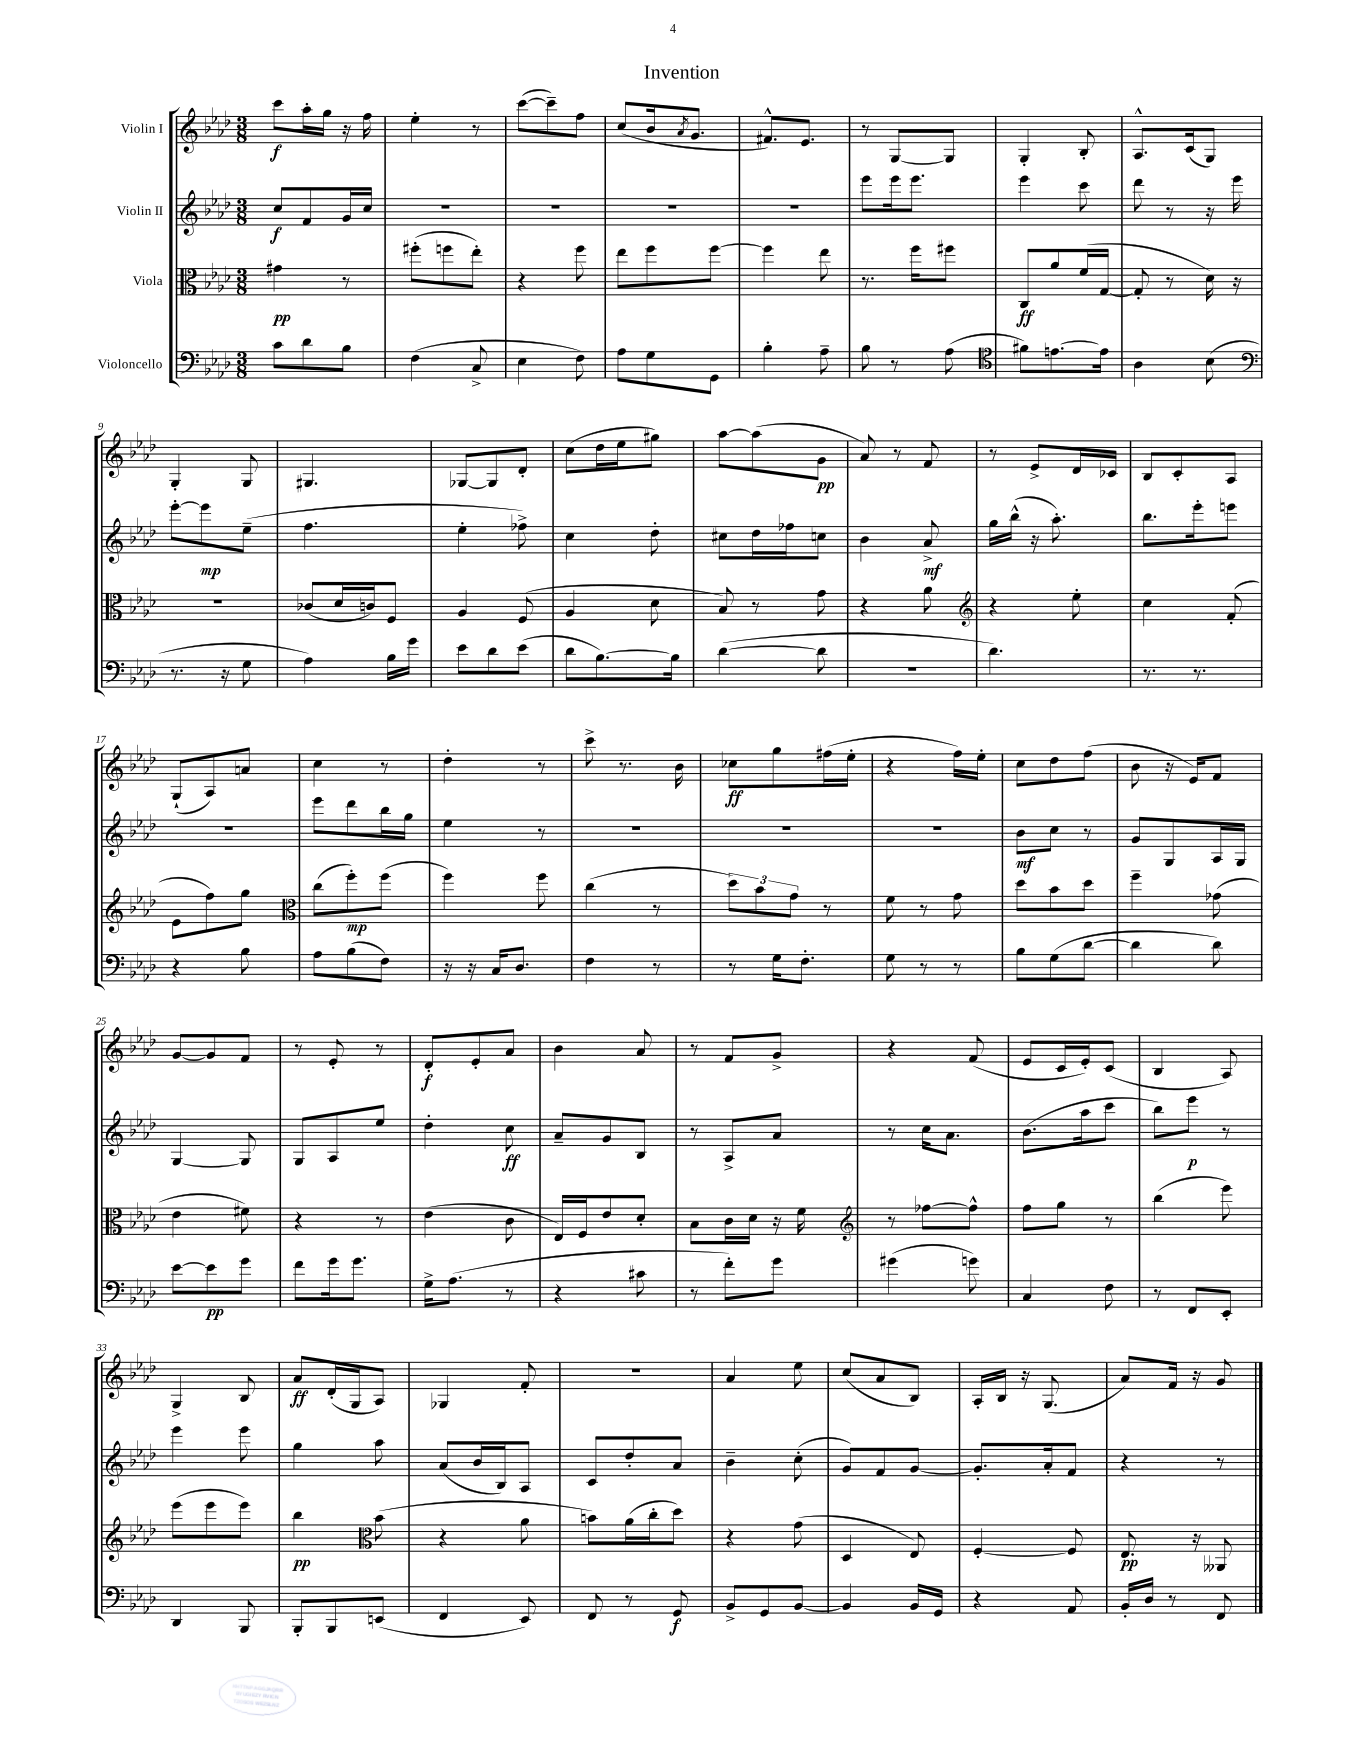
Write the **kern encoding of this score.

**kern	**kern	**kern	**kern
*staff4	*staff3	*staff2	*staff1
*clefF4	*clefC3	*clefG2	*clefG2
*k[b-e-a-d-]	*k[b-e-a-d-]	*k[b-e-a-d-]	*k[b-e-a-d-]
*M3/8	*M3/8	*M3/8	*M3/8
8c	4g#	8cc	8ccc
8d-	.	8f	16aa-'
.	.	.	16gg
8B-	8r	16g	16r
.	.	16cc	16ff
=	=	=	=
(4F	(8ff#'	4.r	4ee-'
.	8ff	.	.
8C^	8ee-')	.	8r
=	=	=	=
4E-	4r	4.r	([8ccc
.	.	.	8ccc~])
8F)	8ff	.	8ff
=	=	=	=
8A-	8ee-	4.r	(8cc
8G	8ff	.	16b-
.	.	.	8qa-
.	.	.	8.g
8GG	[8ff	.	.
=	=	=	=
4B-'	4ff]	4.r	8.f#^^)
.	.	.	8.e-
8A-~	8ee-	.	.
=	=	=	=
8B-	8.r	8eee-	8r
8r	.	16eee-	[8G
.	16ff	8.eee-	.
(8A-	8ff#	.	8G]
=	=	=	=
*clefC4	*	*	*
8f#)	8C	4eee-	4G'
[8.e	8a-	.	.
.	(16f	8ccc	8B-'
16e]	[16G	.	.
=	=	=	=
4A-	8G']	8ddd-	8.A-^^
.	8r	8r	.
.	.	.	(16c
(8B-	16d-)	16r	8G)
.	16r	16eee-	.
=	=	=	=
*clefF4	*	*	*
8.r	4.r	[8eee-'	4G'
.	.	8eee-]	.
16r	.	.	.
8G	.	(8ee-~	8G
=	=	=	=
4A-)	(8c-	4.ff	4.G#
.	16d-	.	.
.	16c)	.	.
16B-	8F	.	.
16g	.	.	.
=	=	=	=
8e-	4A-	4ee-'	[8G-
8d-	.	.	8G-]
(8e-	(8F	8ff-^)	8d-'
=	=	=	=
8d-	4A-	4cc	(8cc
[8.B-)	.	.	16dd-
.	.	.	16ee-
.	8d-	8dd-'	8gg#)
16B-]	.	.	.
=	=	=	=
([4d-	8B-)	8cc#	[8aa-
.	8r	16dd-	(8aa-]
.	.	16ff-	.
8d-]	8g	8cc	8g
=	=	=	=
4.r	4r	4b-	8a-)
.	.	.	8r
.	8a-	8a-^	8f
=	=	=	=
*	*clefG2	*	*
4.d-)	4r	16gg	8r
.	.	(16bb-^^	.
.	.	16r	8e-^
.	.	8.aa-')	.
.	8ee-'	.	16d-
.	.	.	16c-
=	=	=	=
8.r	4cc	8.bb-	8B-
.	.	.	8c'
8.r	.	16eee-'	.
.	(8f'	8eee	8A-
=	=	=	=
4r	8e-	4.r	(8G`
.	8ff)	.	8A-)
8B-	8gg	.	8a
=	=	=	=
*	*clefC3	*	*
8A-	(8cc	8eee-	4cc
(8B-	8ff')	8ddd-	.
8F)	(8ff	16bb-	8r
.	.	16gg	.
=	=	=	=
16r	4ff)	4ee-	4dd-'
16r	.	.	.
16C	.	.	.
8.D-	.	.	.
.	8ff	8r	8r
=	=	=	=
4F	(4cc	4.r	8ccc^
.	.	.	8.r
8r	8r	.	.
.	.	.	16b-
=	=	=	=
8r	12dd-)	4.r	8cc-
.	12b-	.	.
16G	.	.	8gg
.	12g	.	.
8.F'	.	.	.
.	8r	.	(16ff#
.	.	.	16ee-'
=	=	=	=
8G	8f	4.r	4r
8r	8r	.	.
8r	8g	.	16ff)
.	.	.	16ee-'
=	=	=	=
8B-	8dd-	8b-	8cc
(8G	8b-	8cc	8dd-
[8d-	8dd-	8r	(8ff
=	=	=	=
4d-]	4ff~	8g	8b-
.	.	8G	16r
.	.	.	16e-)
8d-)	(8g-	16A-	8f
.	.	16G	.
=	=	=	=
[8e-	4e-	[4G	[8g
8e-]	.	.	8g]
8g	8f#)	8G]	8f
=	=	=	=
8f	4r	8G	8r
16g	.	8A-	8e-'
8.g	.	.	.
.	8r	8ee-	8r
=	=	=	=
16G^	(4e-	4dd-'	8d-'
(8.A-	.	.	.
.	.	.	8e-'
8r	8c	8cc	8a-
=	=	=	=
4r	16E-)	8a-~	4b-
.	16F	.	.
.	8e-	8g	.
8c#	8d-'	8B-	8a-
=	=	=	=
8r	8B-	8r	8r
8f')	16c	8A-^	8f
.	16d-	.	.
8g	16r	8a-	8g^
.	16f	.	.
=	=	=	=
*	*clefG2	*	*
(4g#	8r	8r	4r
.	[8ff-	16cc	.
.	.	8.a-	.
8g)	8ff-^^]	.	(8f
=	=	=	=
4C	8ff	(8.b-	8e-
.	8gg	.	16c
.	.	16aa-	16e-')
8F	8r	8ccc	(8c
=	=	=	=
8r	(4bb-	8bb-)	4B-
8FF	.	8eee-	.
8EE-'	8eee-)	8r	8A-)
=	=	=	=
4DD-	(8eee-	4eee-	4G^
.	8eee-	.	.
8BBB-	8eee-)	8eee-	8B-
=	=	=	=
8BBB-'	4bb-	4gg	8a-
8BBB-	.	.	(16d-'
.	.	.	16G
*	*clefC3	*	*
(8EE	(8b-	8aa-	8A-)
=	=	=	=
4FF	4r	(8a-	4G-
.	.	16b-	.
.	.	16B-)	.
8EE-)	8a-	8A-	8f'
=	=	=	=
8FF	8b)	8c	4.r
8r	(16a-	8dd-'	.
.	16cc'	.	.
8GG	8dd-)	8a-	.
=	=	=	=
8BB-^	4r	4b-~	4a-
8GG	.	.	.
[8BB-	(8g	(8cc'	8ee-
=	=	=	=
4BB-]	4D-	8g)	(8cc
.	.	8f	8a-
16BB-	8E-)	[8g	8B-)
16GG	.	.	.
=	=	=	=
4r	[4F'	8.g']	16A-'
.	.	.	16B-
.	.	.	16r
.	.	16a-'	(8.G
8AA-	8F]	8f	.
=	=	=	=
16BB-'	8.E-	4r	8a-)
16D-	.	.	.
8r	.	.	16f
.	16r	.	16r
8FF	8AA--	8r	8g
==	==	==	==
*-	*-	*-	*-
